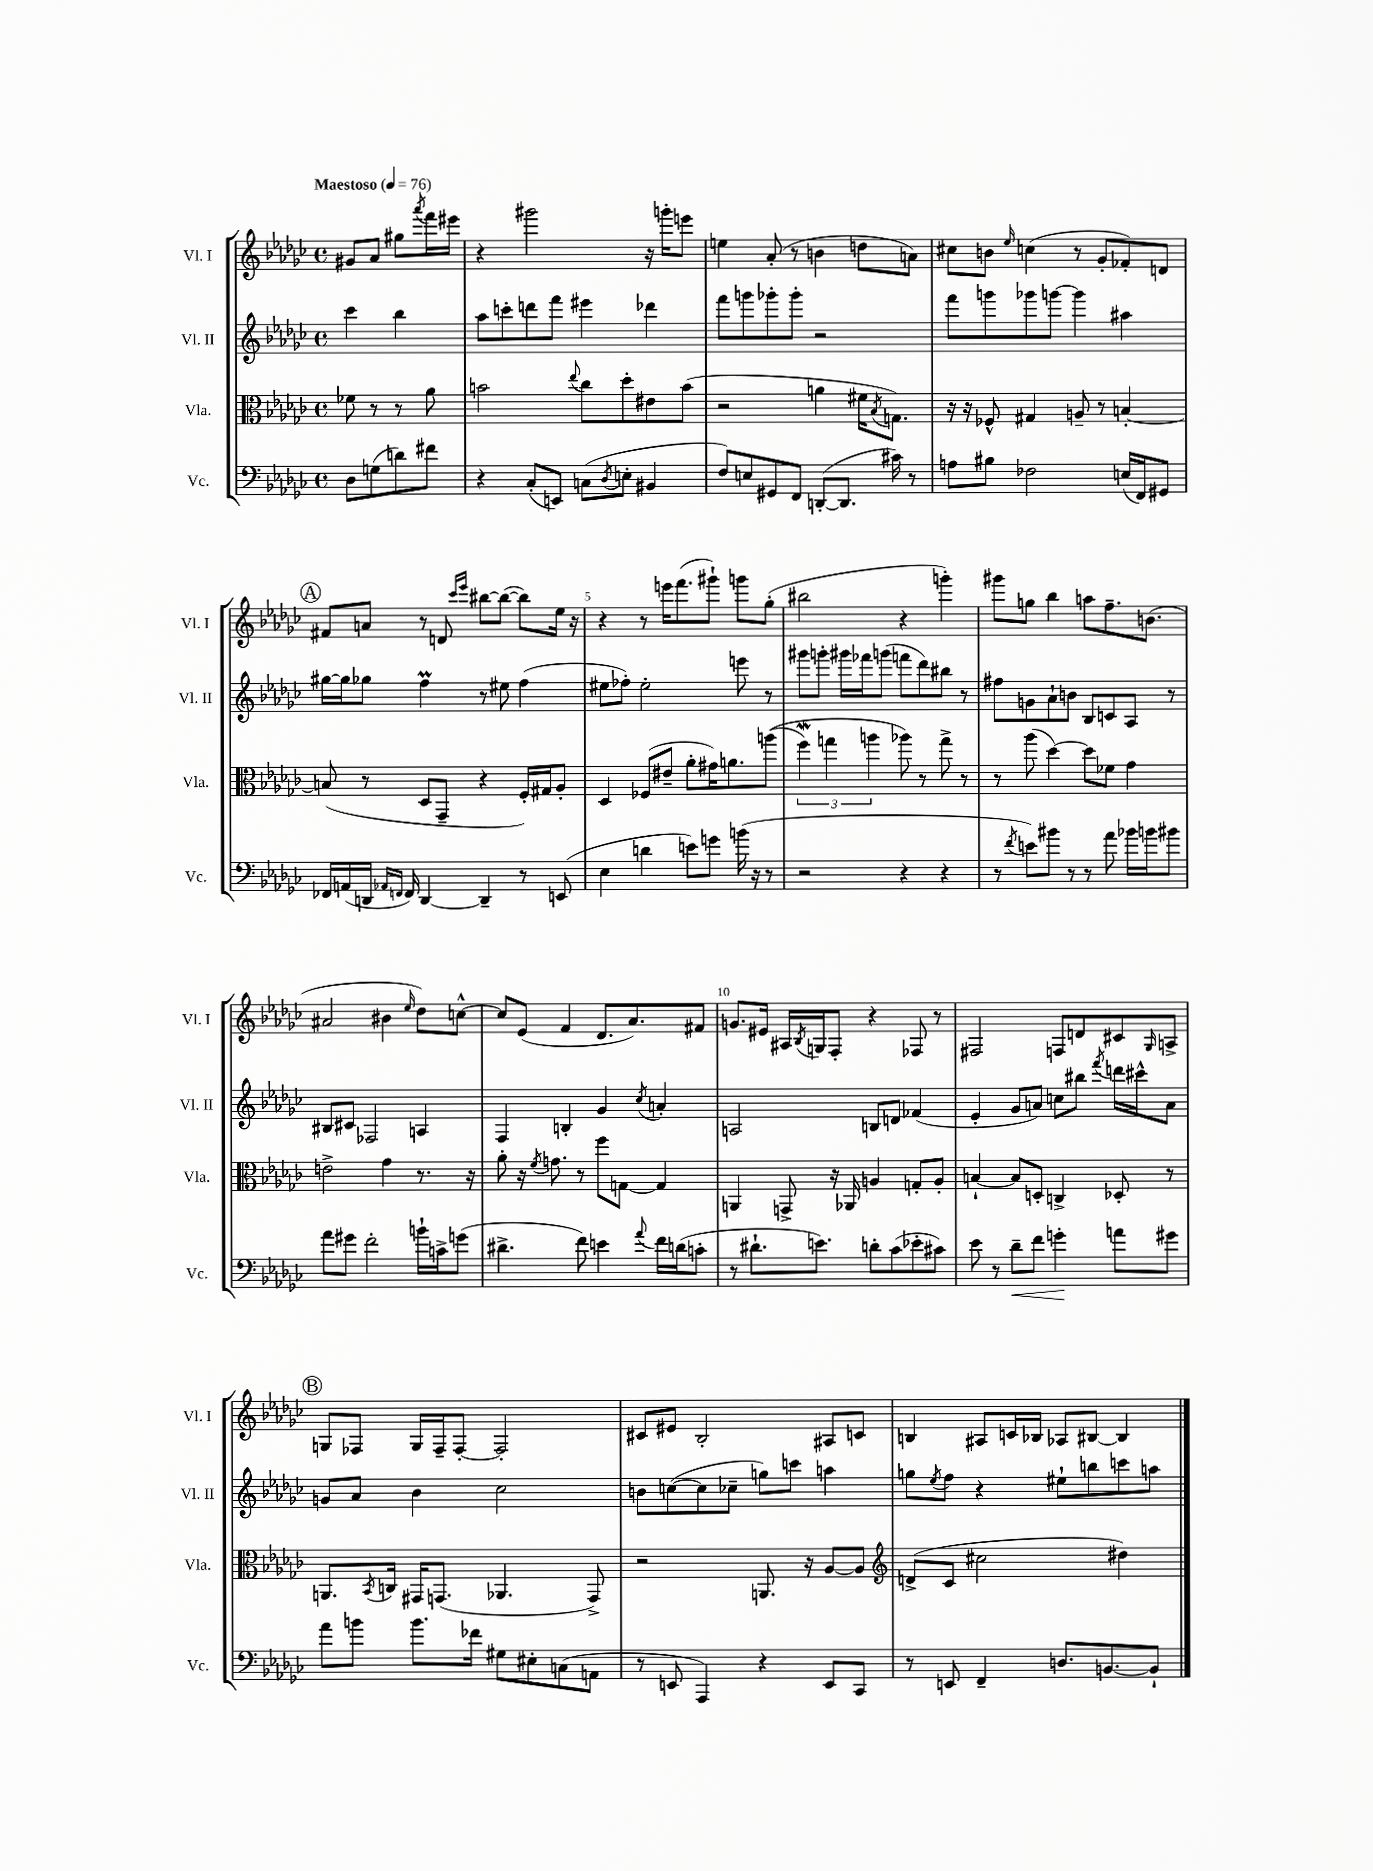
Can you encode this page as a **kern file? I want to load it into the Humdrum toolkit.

**kern	**kern	**kern	**kern
*staff4	*staff3	*staff2	*staff1
*clefF4	*clefC3	*clefG2	*clefG2
*k[b-e-a-d-g-c-]	*k[b-e-a-d-g-c-]	*k[b-e-a-d-g-c-]	*k[b-e-a-d-g-c-]
*M4/4	*M4/4	*M4/4	*M4/4
*met(c)	*met(c)	*met(c)	*met(c)
*MM76	*MM76	*MM76	*MM76
8D-	8f-	4ccc-	8g#
(8G	8r	.	8a-
8d)	8r	4bb-	8gg#
.	.	.	8qaaa-
8f#	8a-	.	16fff
.	.	.	16eee#
=	=	=	=
4r	2b	8aa-	4r
.	.	8ccc'	.
(8C-'	.	8ddd	2ggg#
8EE)	.	8fff	.
.	8qqee-	.	.
(8C	8cc-	4eee#	.
8qD-	.	.	.
8E'	8dd-'	.	.
4BB#	8e#	4ddd-	16r
.	.	.	16ggg'
.	(8b	.	8eee
=	=	=	=
8F)	2r	8fff	4ee
8E	.	8ggg	.
8GG#	.	8ggg-'	(8a-'
8FF	.	8ggg-'	8r
([8DD'	4a	2r	4b
8.DD]	.	.	.
.	16f#	.	8dd
.	8qB-	.	.
16c#)	8.G)	.	.
8r	.	.	8a)
=	=	=	=
8A	16r	8fff	8cc#
.	16r	.	.
8B#	8F-^^	8ggg	8b
.	.	.	16qqee-
2F-	4G#	8ggg-	(4cc
.	.	[8ggg	.
.	8A~	4ggg]	8r
.	8r	.	8g-'
(16E	[4B'	4aa#	8f-')
16FF)	.	.	.
8GG#	.	.	8d
=	=	=	=
16FF-	(8B]	[16gg#	8f#
(16AA	.	16gg#]	.
16DD	8r	8gg-	8a
16qqAA-	.	.	.
16qqFF	.	.	.
16FF)	.	.	.
[4DD	8D-	4ff	8r
.	8GG-~	.	8d
.	.	.	16qqccc-
.	.	.	16qqeee-
4DD~]	4r	8r	[8bb#
.	.	8ee#	(8bb#_
8r	16F')	(4ff	8bb#])
.	16G#	.	.
(8EE	8A-'	.	16ee-
.	.	.	16r
=	=	=	=
4E-	4D-	8ee#	4r
.	.	8ff-')	.
4d	(8F-	2ee#'	8r
.	8e#~	.	16eee
.	.	.	(8.fff
8e)	8a-'	.	.
8g	16g#)	.	8ggg#`)
.	8.a	.	.
(16b	.	8eee	8ggg
16r	.	.	.
8r	&((8aa	8r	(8gg-'
=	=	=	=
2r	6ff)	8ggg#	2bb#
.	.	8ggg'	.
.	6gg	.	.
.	.	16ggg#	.
.	.	16fff-	.
.	6aa	.	.
.	.	(8ggg	.
4r	8aa-&)	8fff	4r
.	8r	8ddd-)	.
4r	8gg^	8bb#	4ggg')
.	8r	8r	.
=	=	=	=
8r	8r	8ff#	8ggg#
8qf	.	.	.
8e)	(8aa-	8g	8gg
8b#	[4dd-)	8a-`	4bb-
8r	.	8b	.
8r	8dd-]	8B-	8aa
8a-	8f-	8c	8.ff~
16b-	4g-	8A-	.
16b	.	.	(8.b
8b#	.	8r	.
=	=	=	=
8a-	2e^	8B#	2a#
8g#	.	8c#	.
2f'	.	2F-	.
.	4g-	.	4b#
.	.	.	16qqee-
16b`	8.r	4A	8dd-)
16c^	.	.	.
(8g	.	.	[8cc^^
.	16r	.	.
=	=	=	=
4.d#^	8a-'	4F	8cc]
.	16r	.	(8e-
.	8qf	.	.
.	8.g	.	.
.	.	4B'	4f
8f)	8r	.	.
4e	8ff	4g-	8.d-
.	[8G	.	.
.	.	.	8.a-)
8qqa-	.	8qcc-	.
16f	4G]	4a'	.
(16d	.	.	.
8c'	.	.	8f#
=	=	=	=
8r	4AA	2A	8.g
8.d#`	.	.	.
.	.	.	16e#
.	8GG^	.	16A#
.	.	.	8qB-
8.e)	.	.	16G
.	16r	.	8F'
.	16AA-	.	.
8d'	4A	8B	4r
(8c-	.	8d	.
8e-'	8G'	(4f-	8F-
8c#)	8A'	.	8r
=	=	=	=
8e-	[4B`	4e-'	2F#
8r	.	.	.
8d-~	8B]	8g-	.
8f	8D'	8a)	.
4g'	4C^	8cc	8F
.	.	8bb#	8d
.	.	8qfff	.
8a	8D-'	16ddd	8c#
.	.	16ccc#^^	.
.	.	.	16qqG-
8g#	8r	8a	8A^
=	=	=	=
8a-	8.AA	8g	8G
8b	.	8a-	8F-
.	8qBB-	.	.
.	16C	.	.
8.b	16GG#	4b-	16G
.	(8.GG	.	16F-~
.	.	.	[8F-'
16f-	.	.	.
8G#	4.AA-	2cc-	2F-']
8E#'	.	.	.
(8C	.	.	.
8AA	8GG^)	.	.
=	=	=	=
8r	2r	8b	8c#
8EE	.	([8cc	8e#
4AAA-)	.	8cc]	2B-'
.	.	8cc-~	.
4r	8.AA	8gg)	.
.	.	8ccc	.
.	16r	.	.
8EE	[8A-	4aa	8A#
8CC-	8A-]	.	8c
=	=	=	=
*	*clefG2	*	*
8r	(8d^	8gg	4B
.	.	8qee-	.
8EE	8c-	8ff	.
4FF~	2cc#	4r	8A#
.	.	.	16c
.	.	.	16B-
8.D	.	8ee#`	8A-
.	.	8bb	[8B#
[8.BB	.	.	.
.	4dd#)	8ccc	4B#]
8BB`]	.	8aa	.
==	==	==	==
*-	*-	*-	*-
